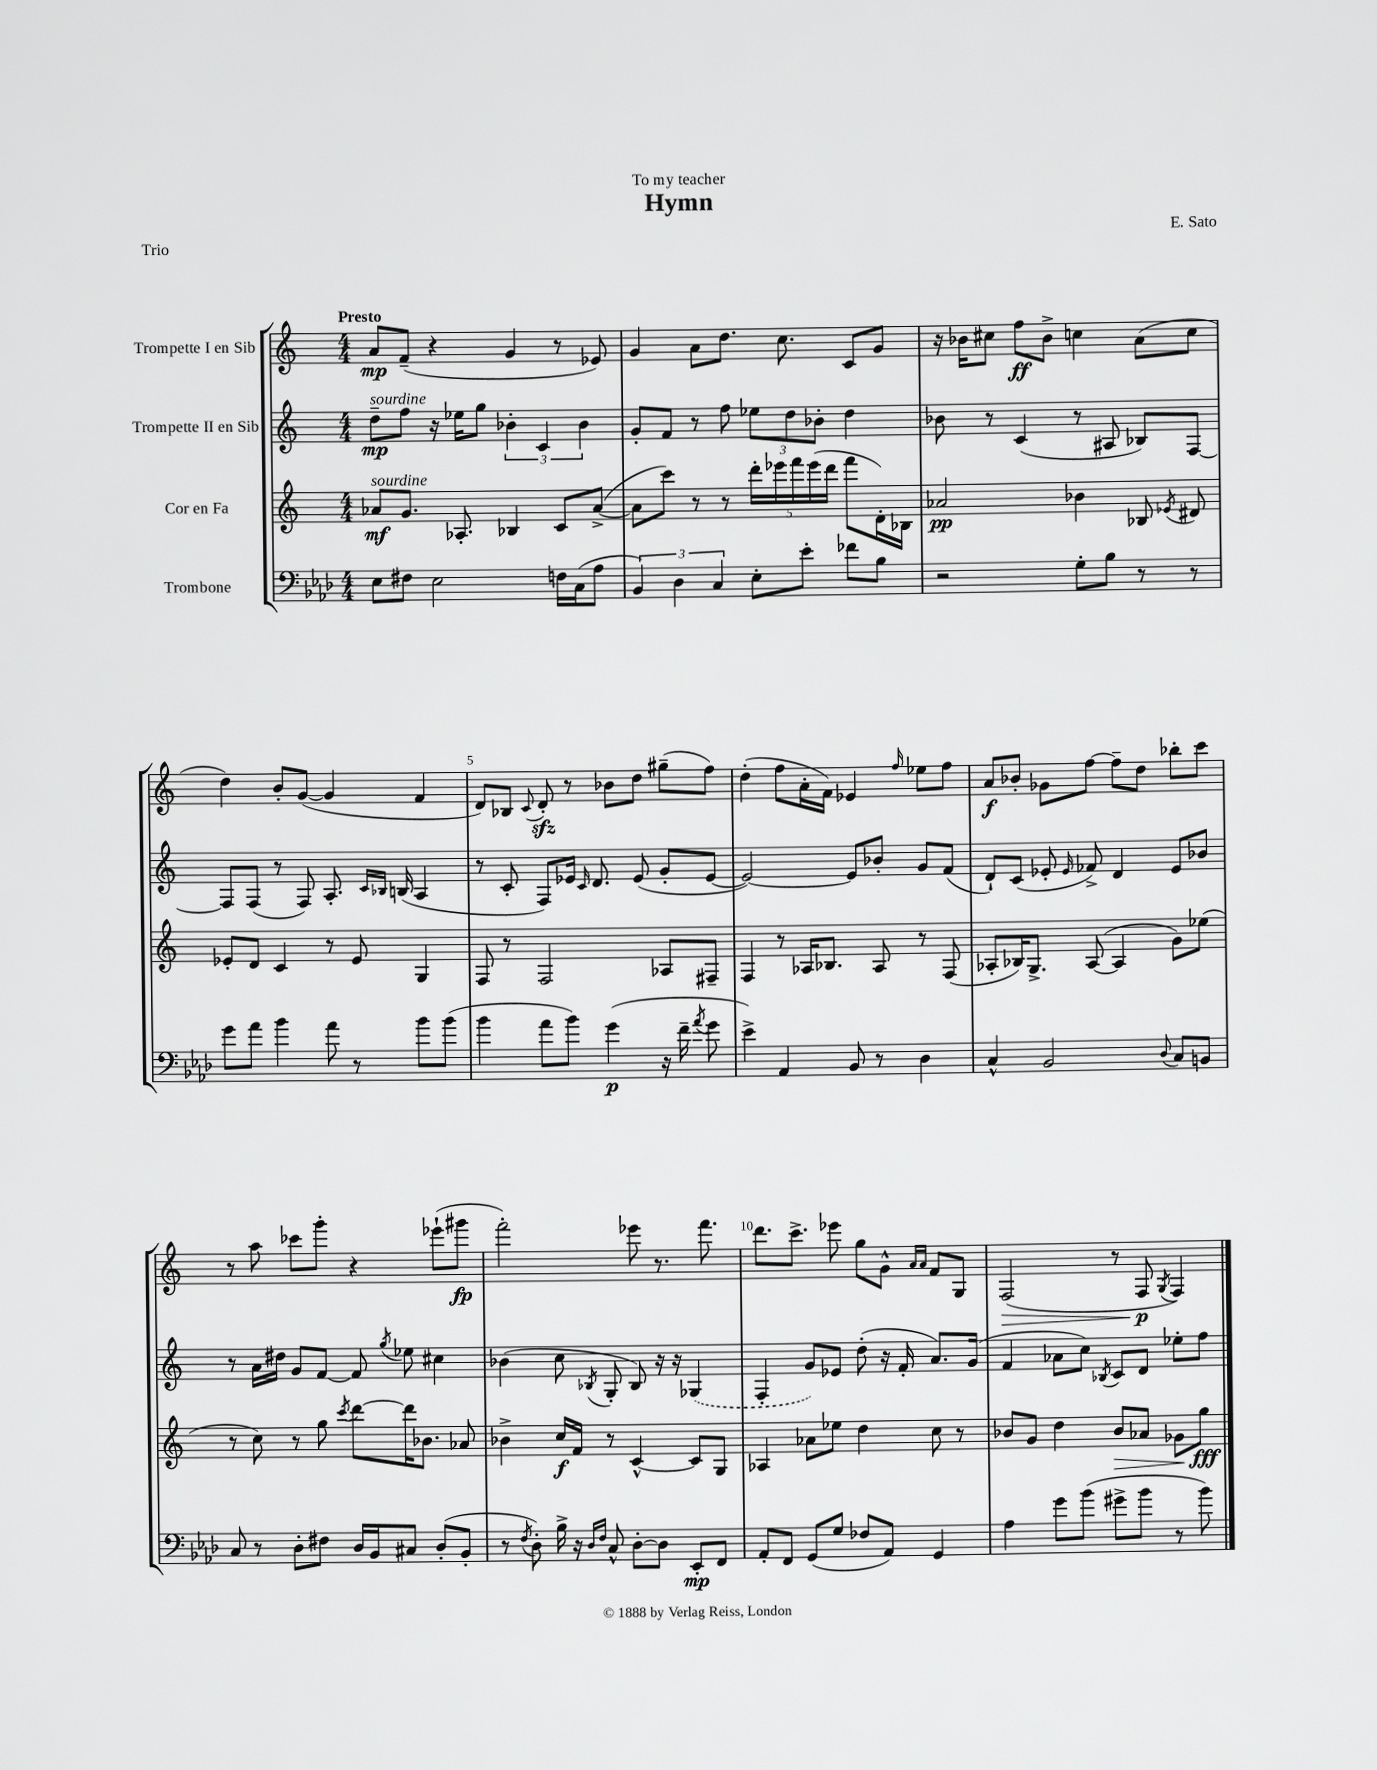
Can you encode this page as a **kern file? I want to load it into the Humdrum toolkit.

**kern	**dynam	**kern	**dynam	**kern	**dynam	**kern	**dynam
*part4	*part4	*part3	*part3	*part2	*part2	*part1	*part1
*staff4	*staff4	*staff3	*staff3	*staff2	*staff2	*staff1	*staff1
*I"Trombone	*	*I"Cor en Fa	*	*I"Trompette II en Sib	*	*I"Trompette I en Sib	*
*clefF4	*	*clefG2	*	*clefG2	*	*clefG2	*
*k[b-e-a-d-]	*	*k[]	*	*k[]	*	*k[]	*
*M4/4	*	*M4/4	*	*M4/4	*	*M4/4	*
=1	=1	=1	=1	=1	=1	=1	=1
!	!	!	!	!	!	!LO:TX:a:B:t=Presto	!
!	!	!	!	!LO:TX:a:i:t=sourdine	!	!	!
!	!	!LO:TX:a:i:t=sourdine	!	!	!	!	!
8E-\L	.	8a-X/L	mf	8dd~\L	mp	8a/L	mp
8F#X\J	.	8.g/J	.	8ff\J	.	(8f~/J	.
2E-\	.	.	.	16r	.	4r	.
.	.	8.A-X'/	.	16ee-X\KL	.	.	.
.	.	.	.	8gg\J	.	.	.
.	.	4B-X/	.	6b-X'\	.	4g/	.
.	.	.	.	6c/	.	.	.
16Fn\LL	.	8c/L	.	.	.	8r	.
(16C\J	.	.	.	.	.	.	.
.	.	.	.	6b-\	.	.	.
8A-\J	.	([8a-^/J	.	.	.	8e-X/)	.
=2	=2	=2	=2	=2	=2	=2	=2
6BB-/)	.	8a-\L]	.	8g'/L	.	4g/	.
.	.	8ccc\J)	.	8f/J	.	.	.
6D-\	.	.	.	.	.	.	.
.	.	8r	.	8r	.	8a\L	.
6C/	.	.	.	.	.	.	.
.	.	8r	.	8ff\	.	8.dd\J	.
8E-'\L	.	20ddd'\LL	.	12ee-X\L	.	.	.
.	.	20eee-X\	.	.	.	.	.
.	.	.	.	.	.	8.cc\	.
.	.	.	.	12dd\	.	.	.
.	.	20fff\	.	.	.	.	.
8e-'\J	.	.	.	.	.	.	.
.	.	(20eee-\	.	.	.	.	.
.	.	.	.	12b-X'\J	.	.	.
.	.	20ddd\JJ	.	.	.	.	.
8f-X\L	.	8fff\L	.	4dd\	.	8c/L	.
8B-\J	.	16d'\L)	.	.	.	8g/J	.
.	.	16B-X\JJ	.	.	.	.	.
=3	=3	=3	=3	=3	=3	=3	=3
2r	.	2a-X/	pp	8b-X\	.	16r	.
.	.	.	.	.	.	16b-X\KL	.
.	.	.	.	8r	.	8cc#X\J	.
.	.	.	.	(4c/	.	8ff\L	ff
.	.	.	.	.	.	8b-^\J	.
8G'\L	.	4b-X\	.	8r	.	4ccn\	.
8B-\J	.	.	.	8A#X/	.	.	.
8r	.	8B-X/	.	8B-X/L)	.	(8a\L	.
.	.	8qe-X/	.	.	.	.	.
8r	.	8d#X/	.	[8F/J	.	8cc\J	.
!!LO:LB:g=z
=4	=4	=4	=4	=4	=4	=4	=4
8g\L	.	8e-X'/L	.	8F/L]	.	4dd\)	.
8a-\J	.	8d/J	.	(8F/J	.	.	.
4b-\	.	4c/	.	8r	.	8b'/L	.
.	.	.	.	8F/)	.	([8g/J	.
8a-\	.	8r	.	8.A'/	.	4g/]	.
8r	.	8e-/	.	.	.	.	.
.	.	.	.	16qqc/LL	.	.	.
.	.	.	.	16qqB-X/JJ	.	.	.
.	.	.	.	(16Bn/	.	.	.
8b-\L	.	4G/	.	4A/	.	4f/	.
(8b-\J	.	.	.	.	.	.	.
=5	=5	=5	=5	=5	=5	=5	=5
4b-\	.	8F/	.	8r	.	8d/L)	.
.	.	8r	.	8c'/	.	8B-X/J	.
.	.	.	.	.	.	8qqc/	.
8a-\L	.	2F/	.	8F/L)	.	8dzz'/	.
8b-\J)	.	.	.	16e-X/Jk	.	8r	.
.	.	.	.	16qqc/	.	.	.
.	.	.	.	8.d/	.	.	.
(4g\	p	.	.	.	.	8b-X\L	.
.	.	.	.	(8e-/	.	8dd\J	.
16r	.	8A-X/L	.	8g'/L	.	(8gg#X~\L	.
16f~\	.	.	.	.	.	.	.
8qa-/	.	.	.	.	.	.	.
8g\	.	8F#X~/J	.	[8e-/J	.	8ff\J)	.
=6	=6	=6	=6	=6	=6	=6	=6
4e-^\)	.	4F/	.	2e-/_)	.	(4dd'\	.
4AA-/	.	8r	.	.	.	8ff\L	.
.	.	16A-X/KL	.	.	.	16a'\L	.
.	.	8.B-X/J	.	.	.	16f\JJ)	.
8BB-/	.	.	.	8e-/L]	.	4e-X/	.
8r	.	8A-/	.	8b-X'/J	.	.	.
.	.	.	.	.	.	16qqff/	.
4D-\	.	8r	.	8g/L	.	8ee-X\L	.
.	.	(8F/	.	(8f/J	.	8ff\J	.
=7	=7	=7	=7	=7	=7	=7	=7
4C^^/	.	8A-X'/L	.	8d`/L)	.	8a/L	f
.	.	16B-X/K)	.	(8c/J	.	8b-X'/J	.
.	.	8.G^/J	.	.	.	.	.
2BB-/	.	.	.	8e-X'/	.	8g-X\L	.
.	.	.	.	16qqe-/	.	.	.
.	.	([8A-/	.	8f-X^/)	.	[8ff\J	.
.	.	4A-/]	.	4d/	.	8ff~\L]	.
.	.	.	.	.	.	8dd\J	.
8qqD-/	.	.	.	.	.	.	.
8C/L	.	8g\L)	.	8e-/L	.	8bb-X'\L	.
8BBn/J	.	(8ee-X\J	.	8b-X/J	.	8ccc\J	.
!!LO:LB:g=z
=8	=8	=8	=8	=8	=8	=8	=8
8C/	.	8r	.	8r	.	8r	.
8r	.	8cc\)	.	16a\LL	.	8aa\	.
.	.	.	.	16dd#X\JJ	.	.	.
8D-'\L	.	8r	.	8g/L	.	8ccc-X\L	.
8F#X\J	.	8gg\	.	[8f/J	.	8ggg'\J	.
.	.	8qccc/	.	.	.	.	.
16D-/LL	.	[8ddd\L	.	8f/]	.	4r	.
16BB-/J	.	.	.	.	.	.	.
.	.	.	.	8qgg/	.	.	.
8C#X/J	.	16ddd\K]	.	8ee-X\	.	.	.
.	.	8.b-X\J	.	.	.	.	.
(8D-'/L	.	.	.	4cc#X\	.	(8eee-X`\L	.
8BB-'/J	.	8a-X/	.	.	.	8ggg#X\J	fp
=9	=9	=9	=9	=9	=9	=9	=9
8r	.	4b-X^\	.	(4b-X\	.	2fff'\)	.
8qF/	.	.	.	.	.	.	.
8D-'\)	.	.	.	.	.	.	.
16B-^\	.	16cc/LL	f	8cc\	.	.	.
16r	.	16f/JJ	.	.	.	.	.
16qqD-/LL	.	.	.	.	.	.	.
16qqF/JJ	.	.	.	8qB-X/	.	.	.
8C^^/	.	8r	.	8G'/	.	.	.
[8D-'\L	.	[4c^^/	.	8B-/)	.	8eee-X\	.
8D-\J]	.	.	.	16r	.	8.r	.
.	.	.	.	16r	.	.	.
8EE-'/L	mp	8c/L]	.	(4G-X/	.	.	.
.	.	.	.	.	.	8.fff\	.
8FF/J	.	8G/J	.	.	.	.	.
=10	=10	=10	=10	=10	=10	=10	=10
8AA-'/L	.	4A-X/	.	4F'/	.	8.ddd\L	.
8FF/J	.	.	.	.	.	.	.
.	.	.	.	.	.	8.ccc^\J	.
(8GG/L	.	8a-X\L	.	8g/L)	.	.	.
8G/J	.	8ee-X\J	.	8e-X/J	.	8eee-X\	.
8F-X/L	.	4dd\	.	(8dd'\	.	8gg\L	.
8AA-/J)	.	.	.	16r	.	8g^^\J	.
.	.	.	.	16f'/	.	.	.
.	.	.	.	.	.	16qqa/LL	.
.	.	.	.	.	.	16qqa/JJ	.
4GG/	.	8cc\	.	8.a/L)	.	8f/L	.
.	.	8r	.	.	.	8G/J	.
.	.	.	.	(16g/Jk	.	.	.
=11	=11	=11	=11	=11	=11	=11	=11
!	!	!	!	!	!	!	!LO:HP:b
4A-\	.	8b-X/L	.	4f/	.	(2F/	>
.	.	8g/J	.	.	.	.	.
8g\L	.	4dd\	.	8a-X\L	.	.	.
(8b-\J	.	.	.	8cc\J)	.	.	.
.	.	.	.	8qB-X/	.	.	.
!	!	!	!LO:HP:b	!	!	!	!
8g#X^\L	.	8b-/L	>	8c/L	.	8r	.
8b-\J	.	8a-X/J	.	8d/J	.	8F/	p
.	.	.	.	.	.	8qG/	.
8r	.	8g-X\L	.	8ee-X'\L	.	4F/)	]
8b-\)	.	8gg\J	] fff	8ff\J	.	.	.
==	==	==	==	==	==	==	==
*-	*-	*-	*-	*-	*-	*-	*-
